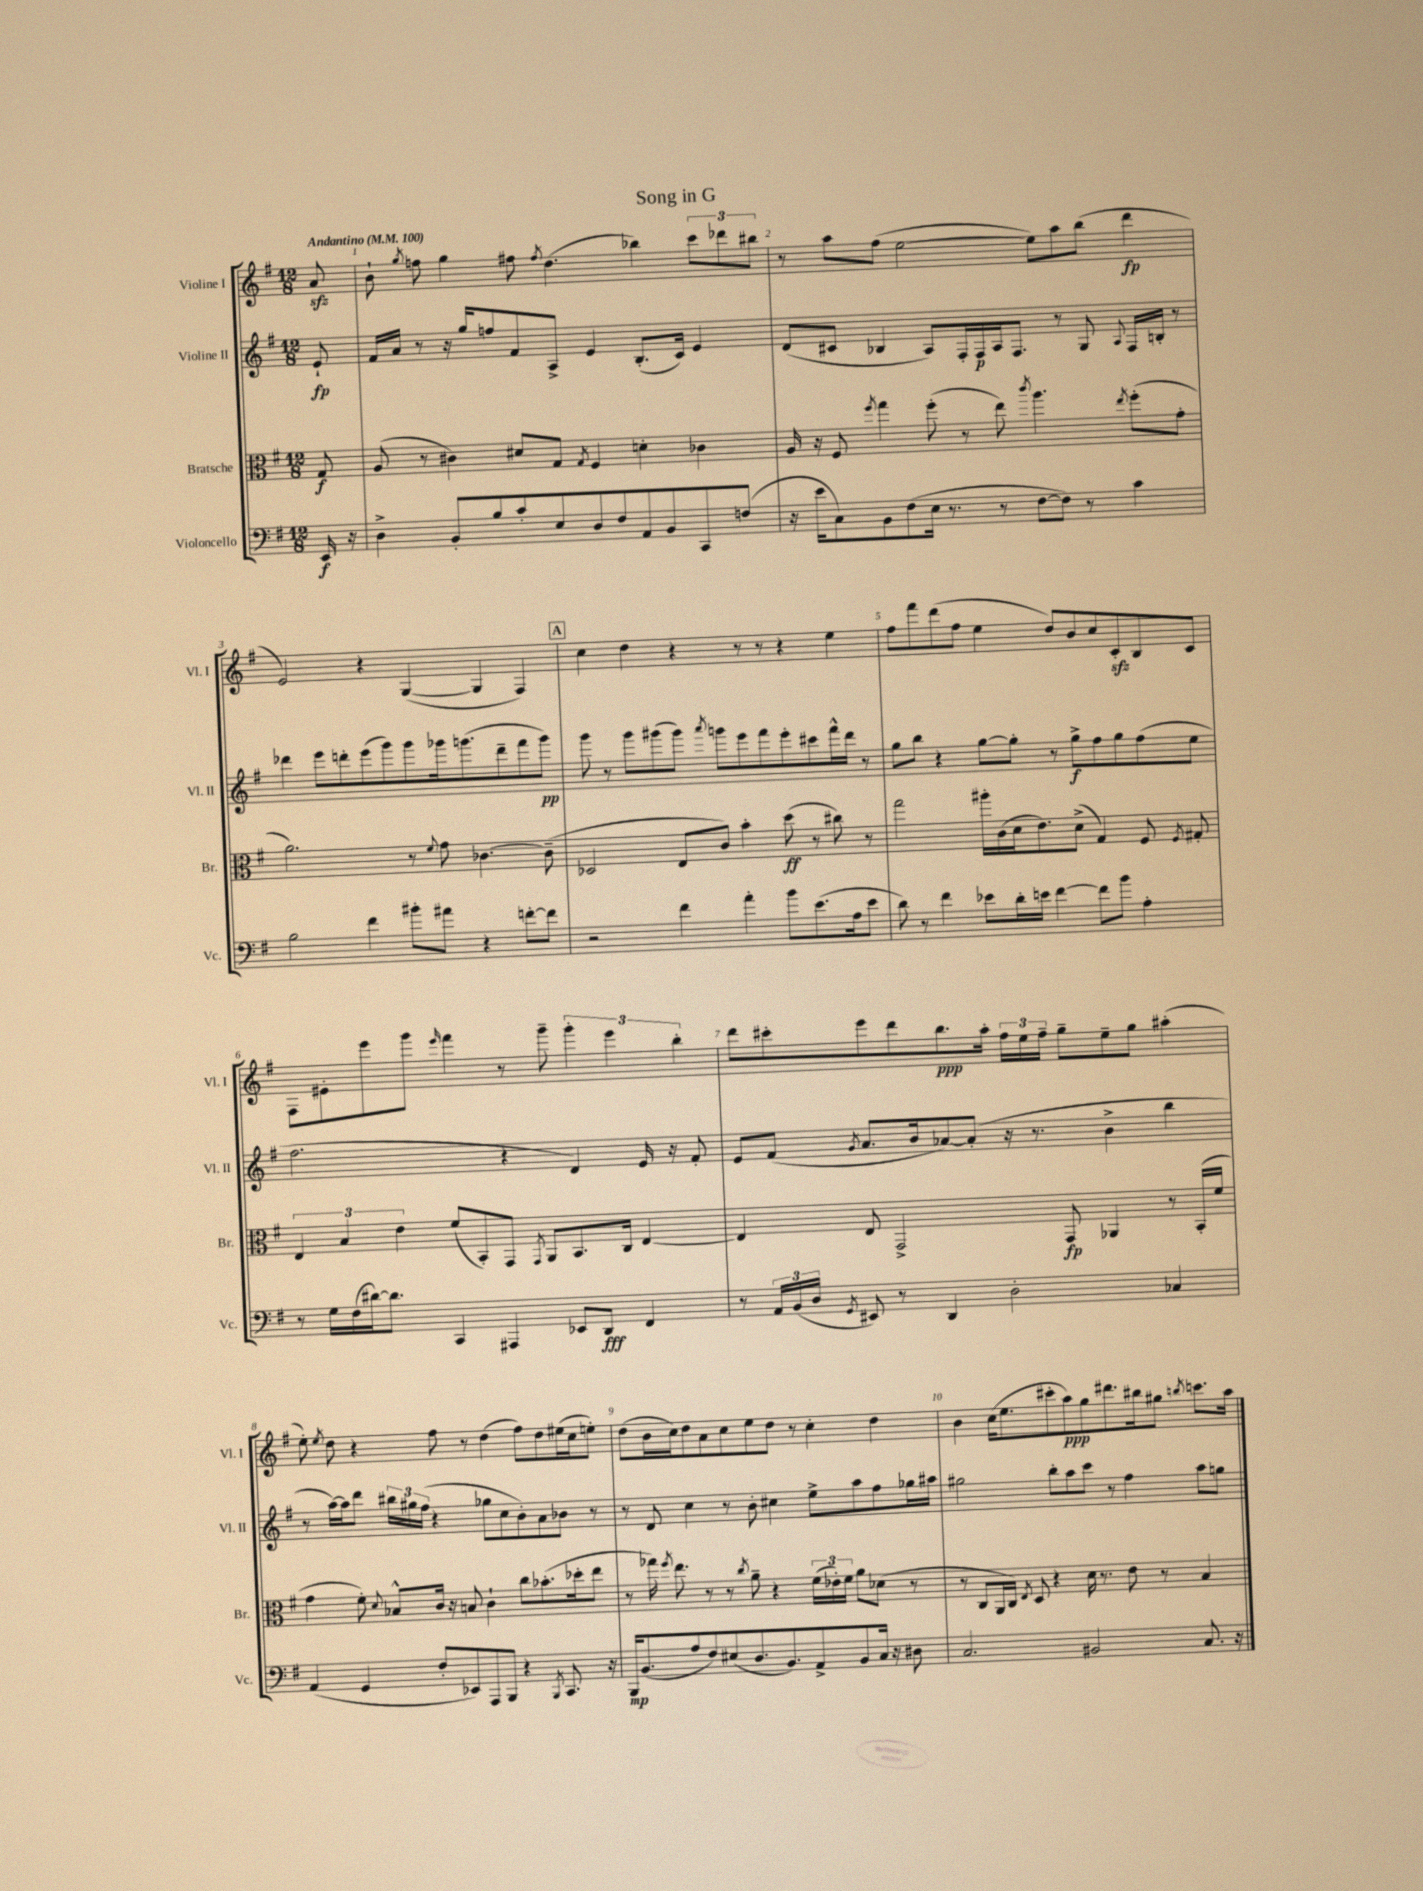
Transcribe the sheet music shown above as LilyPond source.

\header { title = "Song in G" }
<<
\new StaffGroup <<
\new Staff = "s0" \with { instrumentName = "Violine I" shortInstrumentName = "Vl. I" } {
    \clef treble \key g \major \numericTimeSignature \time 12/8 \partial 8 \tempo "Andantino" 4 = 100
    \autoBeamOff a'8\sfz |
    b'8-! \acciaccatura { g''8 } f''8 g''4 fis''8 \acciaccatura { fis''8 } d''4.( bes''4) \tuplet 3/2 { c'''8[ des'''8 bis''8] } |
    r8 a''8[ fis''8]( e''2~ e''8[) a''8 b''8]( d'''4\fp |
    e'2) r4 g4~( g4 fis4) |
    \mark \markup { \box "A" } c''4 d''4 r4 r8 r8 r4 e''4 |
    fis''8[ fis'''8 d'''8( fis''8] e''4 d''8[) b'8 c''8 c'8-.\sfz b8 c'8] |
    fis8[ eis'8-. e'''8 g'''8] \grace { e'''16 } fis'''4 r8 g'''8-- \tuplet 3/2 { g'''4-. e'''4 b''4-. } |
    d'''8[ cis'''8-. e'''8 d'''8 b''8.\ppp a''16]-. \tuplet 3/2 { fis''16[ e''16 fis''16]-- } g''8[-- e''8-- g''8] ais''4-.( |
    e''8-.) \acciaccatura { e''8 } d''8 r4 fis''8 r8 d''4( fis''8[) d''8 eis''16( c''16 e''8]-.) |
    d''8[( b'16 c''16) d''8 a'8 c''8 e''8 d''8] r8 c''4-. d''4 |
    b'4 c''16[( e''8. cis'''8-. a''8\ppp) g''8 dis'''8. bis''16 gis''8] \acciaccatura { b''8 } c'''8.[ a''16] \bar "|." |
}
\new Staff = "s1" \with { instrumentName = "Violine II" shortInstrumentName = "Vl. II" } {
    \clef treble \key g \major \numericTimeSignature \time 12/8 \partial 8
    \autoBeamOff e'8-!\fp |
    fis'16[ a'16] r8 r16 g''16[ f''8 fis'8 a8]-> e'4 b8.[-.( c'16]) e'4 |
    d'8[( cis'8] bes4 a8[) fis16-. fis16\p a16 fis8.] r8 g8 \appoggiatura { a8 } fis16[ b16]-. r8 |
    des'''4 e'''8[ d'''8-. e'''8( g'''8) g'''8 ges'''16 g'''8.( d'''8-- fis'''8 g'''8]\pp) |
    \mark \markup { \box "A" } g'''8 r8 g'''8[ gis'''8( gis'''8]) \acciaccatura { a'''8 } g'''8[ e'''8 fis'''8 e'''8-. cis'''8 fis'''16-^ d'''16] r8 |
    g''8[ b''8] r4 g''8[~ g''8]-. r8 g''8[->\f fis''8 g''8 fis''8( e''8] |
    fis''2. r4 d'4) e'16 r16 fis'8-. |
    e'8[ fis'8]( \acciaccatura { g'8 } a'8.[ b'16 aes'8~) aes'8]-.( r16 r8. b'4-> b''4 |
    r8 a''16[~) a''16 d'''8] \tuplet 3/2 { bis''16[ gis''16 fis''16]( } r4 ges''8[ c''8 b'8-.) a'8 bes'8] r8 |
    r8 d'8 c''4 r8 b'8-. cis''4 e''8[-> a''8 fis''8 ges''16 ais''16] |
    gis''2 b''8[-. a''8 c'''8] r8 fis''4 a''8[ g''8] \bar "|." |
}
\new Staff = "s2" \with { instrumentName = "Bratsche" shortInstrumentName = "Br." } {
    \clef alto \key g \major \numericTimeSignature \time 12/8 \partial 8
    \autoBeamOff g8\f |
    a8( r8 cis'4) dis'8[ g8] \acciaccatura { g8 } fis4 d'4-. ces'4 |
    a16 r16 fis8 \acciaccatura { fis''8 } g''4 fis''8-.( r8 e''8) \acciaccatura { c'''8 } a''4. \acciaccatura { e''8 } fis''8[-.( g'8]-. |
    a'2.) r8 \appoggiatura { fis'8 } g'8 ces'4.~ ces'8--( |
    \mark \markup { \box "A" } des2 e8[ c'8]) b'4-. d''8\ff( r8 cis''8) r8 |
    g''2 ais''16[-. c'16( d'16 e'8.) d'8]->( g4) fis8 \acciaccatura { fis8 } gis8-. |
    \tuplet 3/2 { e4 b4 e'4 } fis'8[( b,8-.) g,8] \acciaccatura { g,8 } a,8[ b,8. c16] e4~ |
    e4 e8 g,2-> g,8\fp aes,4 r8 b,16[-.( fis'16] |
    g'4 fis'8-.) \appoggiatura { d'8 } bes8[-^ c'16] r16 b8 c'4-! c''8[ bes'8.-.( des''16-. e''8] |
    r8 ges''16) \acciaccatura { fis''8 } e''8. r8 r8 \acciaccatura { c''8 } a'8-- r4 \tuplet 3/2 { fis'16[( ees'16-.) fis'16] } a'8[ des'8]( r8 |
    r8 c8[ a,16 c16]) \acciaccatura { e8 } d8 r4 d'16 r8. e'8 r8 b4 \bar "|." |
}
\new Staff = "s3" \with { instrumentName = "Violoncello" shortInstrumentName = "Vc." } {
    \clef bass \key g \major \numericTimeSignature \time 12/8 \partial 8
    \autoBeamOff e,16\f r16 |
    d4-> b,8[-. b8 c'8-. e8 d8 fis8 a,8 b,8 c,8 f8]( |
    r16 e'16[ c8) b,8 fis8( e16] r8. r8 fis8[~ fis8]) r8 c'4 |
    b2 fis'4 bis'8[-. ais'8] r4 f'8[~-. f'8] |
    \mark \markup { \box "A" } r2 fis'4 a'4-. b'8[ e'8.( a16 e'8] |
    d'8) r8 fis'4 ees'8[ d'16-. e'16] fis'4~ fis'8[ b'8] a4-. |
    r8 g16[ fis16( dis'16~) dis'8.] c,4 ais,,4 ees,8[ d,8]\fff fis,4 |
    r8 \tuplet 3/2 { a,16[ b,16( d16] } \acciaccatura { g,8 } eis,8) r8 d,4 d2-. ces4 |
    a,4( g,4 fis8[-. ees,8) a,,8 b,,8] r4 \acciaccatura { b,,8 } c,8. r16 |
    b,,16[\mp b,8.( a8 fis8) eis8( d8. b,8.) a,8-> b,8 c16] r16 dis8 |
    c2. bis,2 c8. r16 \bar "|." |
}
>>
>>
\layout { \context { \Score \override BarNumber.break-visibility = ##(#f #t #t) barNumberVisibility = #all-bar-numbers-visible } }
